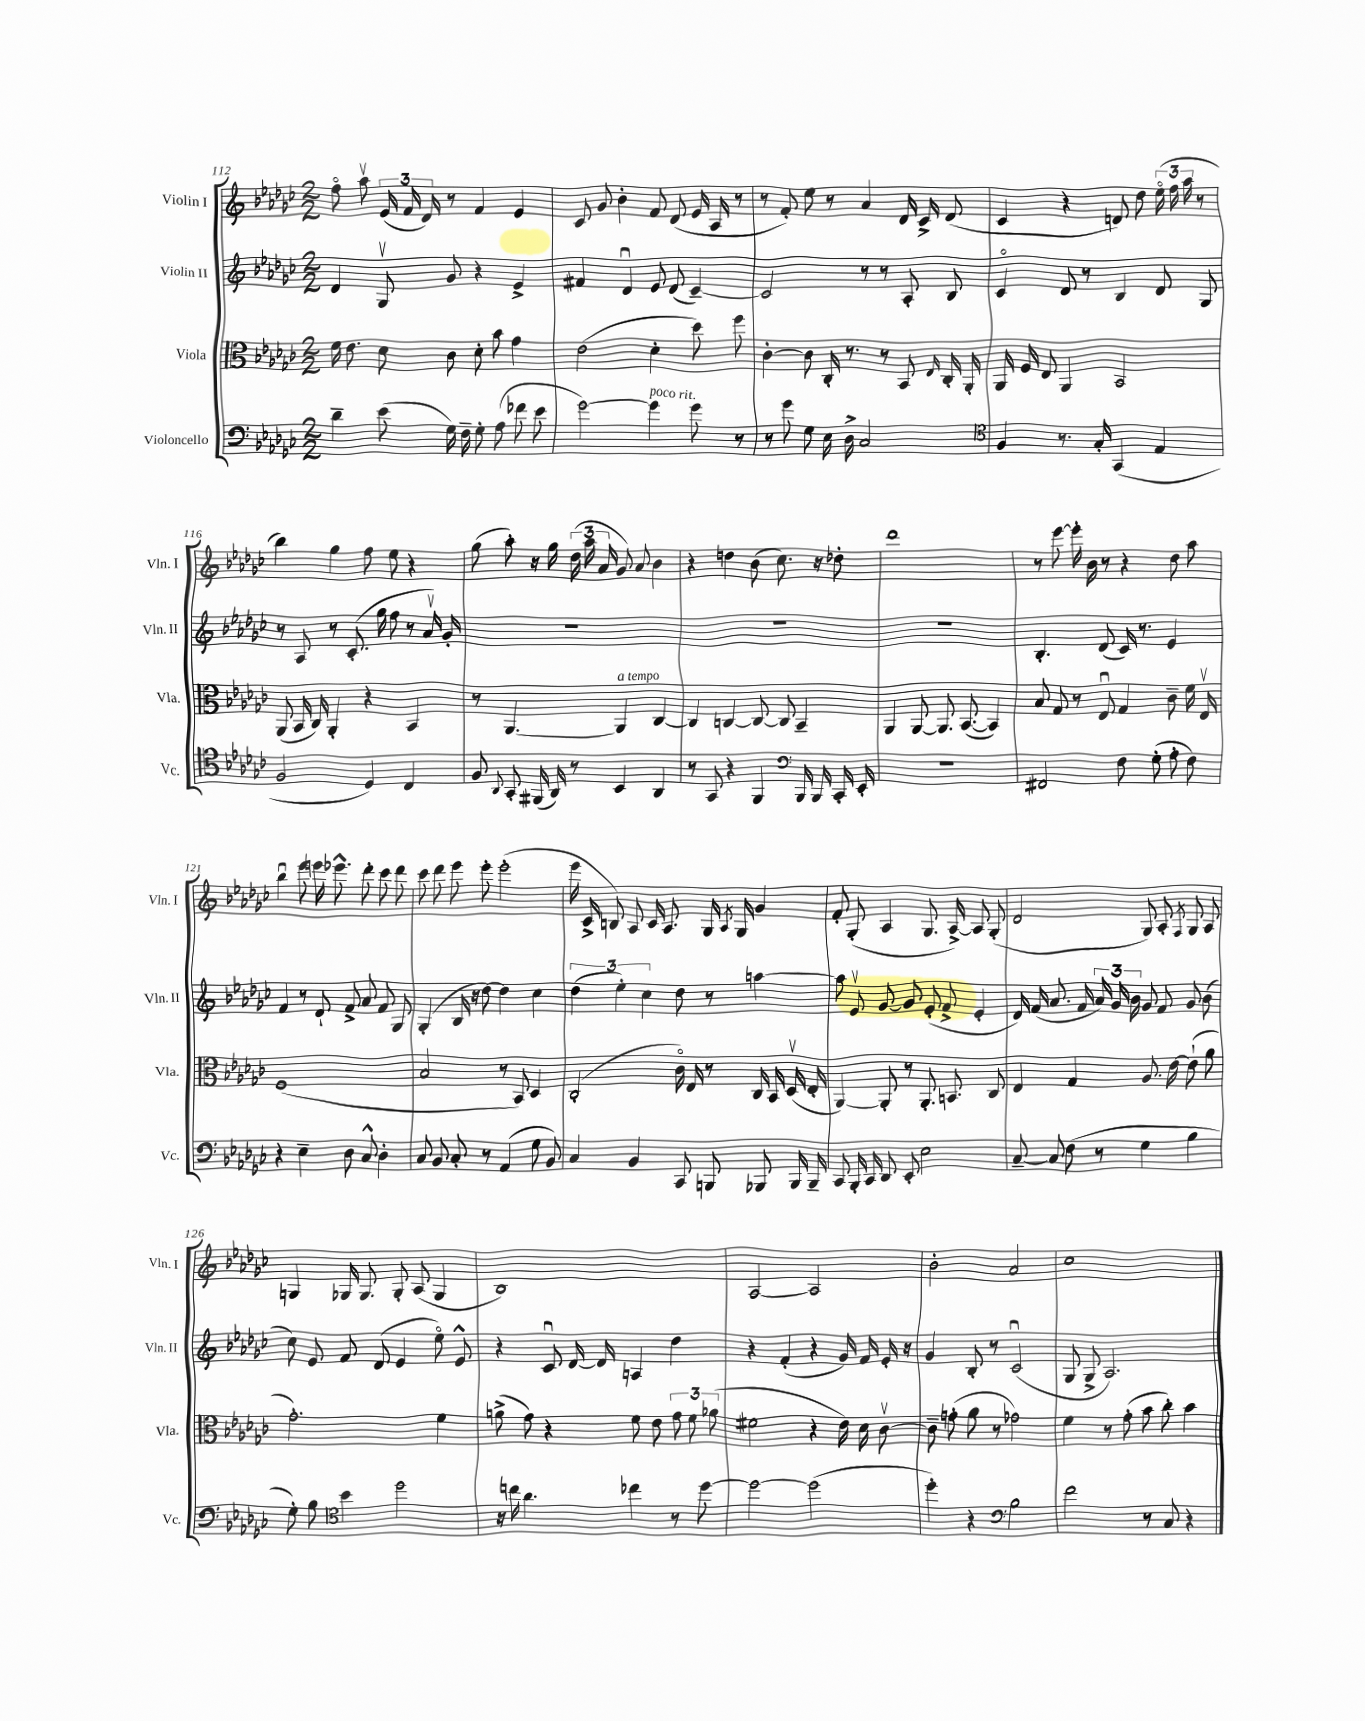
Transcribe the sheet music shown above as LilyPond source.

<<
\new StaffGroup <<
\new Staff = "s0" \with { instrumentName = "Violin I" shortInstrumentName = "Vln. I" } {
    \clef treble \key ges \major \numericTimeSignature \time 2/2
    \autoBeamOff f''8\flageolet aes''8\upbow \tuplet 3/2 { ees'16( f'16 des'16) } r8 f'4 ees'4 |
    ces'8 ges'8 bes'4-. f'8 des'8( ees'16 aes16 r8 |
    r8 f'8-.) ees''8 r8 aes'4 des'16 ces'16-> des'8( |
    ces'4 r4 d'8) des''8 \tuplet 3/2 { ees''16\flageolet( f''16 aes''16 } r8 |
    bes''4) ges''4 f''8 ees''8 r4 |
    ges''8( aes''8-.) r16 ges''16 \tuplet 3/2 { des''16( aes''16 aes'16 } ges'8) aes'8 bes'4 |
    r4 d''4 bes'8( ces''8.) r16 des''8-. |
    des'''1 |
    r8 ees'''8~ ees'''16-. bes'16 r8 r4 des''8 aes''8 |
    bes''4\downbow ees'''8 e'''16 ees'''8.-^ des'''8-. ces'''8 des'''8 |
    ces'''8 des'''8 ees'''8 ees'''8-. ees'''2-.( |
    ees'''16 ces'16-> b8) aes8 ces'16 aes8. ges16 \acciaccatura { aes8 } ges16 ges'4 |
    f'8-. ges8-.( aes4 ges8. aes16~->) aes8 ges8-.( |
    des'2 ges8) aes8-. \acciaccatura { f8 } ges8 aes8 |
    g4 ges16 ges8. ges8-. aes8( ges4 |
    bes1) |
    aes2~ aes2 |
    bes'2-. aes'2 |
    ces''1 \bar "|." |
}
\new Staff = "s1" \with { instrumentName = "Violin II" shortInstrumentName = "Vln. II" } {
    \clef treble \key ges \major \numericTimeSignature \time 2/2
    \autoBeamOff des'4 ges8\upbow ges'8 r4 ees'4-> |
    fis'4 des'4\downbow ees'8 des'8( ces'4~--) |
    ces'2 r8 r8 aes8-. bes8 |
    ces'4\flageolet des'8 r8 bes4 des'8 ges8 |
    r8 aes8 r8 ces'8.-.( ges''16 f''8 r8 aes'16\upbow) ges'16-. |
    R1 |
    R1 |
    R1 |
    bes4.-. des'8( ces'16) r8. ees'4 |
    f'4 r8 des'8-! f'8-> aes'8 f'8 ges8 |
    ges4-.( bes16 r16 des''8~) des''4 ces''4 |
    \tuplet 3/2 { des''4( ees''4-.) ces''4 } des''8 r8 a''4~ |
    a''8 ees'8\upbow ges'8~ ges'8 ees'8-.( f'8-> ees'4-. |
    des'16) f'16( aes'8. f'16 \tuplet 3/2 { aes'16) ges'16 bes'16 } ges'8 f'8 ges'8 bes'8( |
    ces''8) ees'8 f'8 des'8( ees'4 ees''8\flageolet) ees'8-^ |
    r4 ces'8\downbow des'16~ des'16 a4 des''4 |
    r4 f'4-.( r4 ges'16) f'16 ees'16-. r16 |
    ges'4 bes8-. r8 ces'2\downbow( |
    ges8 ges8-> aes2.) \bar "|." |
}
\new Staff = "s2" \with { instrumentName = "Viola" shortInstrumentName = "Vla." } {
    \clef alto \key ges \major \numericTimeSignature \time 2/2
    \autoBeamOff f'16 ees'8. des'8 ces'8 des'8-. bes'8 ges'4 |
    ees'2( des'4-. des''8) f''8 |
    ces'4~-. ces'8 ces16-. r8. r8 bes,8 \grace { ees16 } ces16-. aes,16-. |
    aes,16 f16 ees8 aes,4 bes,2 |
    aes,8( bes,16 ces16) aes,4-. r4 bes,4 |
    r8 aes,4.~ aes,4^\markup { \italic "a tempo" } ces4~ |
    ces4 c4~ c8~ c8 bes,4-- |
    aes,4 aes,8~ aes,8. bes,8.~( bes,4) |
    bes8 ges8 r8 ees8\downbow ges4 ces'8-- f'16 ees16\upbow |
    f1( |
    bes2 r8 bes,8) des4 |
    ces2-.( ces'16\flageolet) ees16 r8 ces16 bes,16 des16\upbow( ees16-. |
    aes,4~) aes,8-. r8 aes,8.-. b,8. ces8 |
    ees4 ges4 aes8. ees'16~ ees'8-!( aes'8 |
    ges'2.-.) f'4 |
    a'8->( ges'8) r4 f'8 ees'8 \tuplet 3/2 { ges'8 f'8 aes'8( } |
    fis'2 r4 ees'16) des'16 ces'8~\upbow |
    ces'8-- g'8-.( aes'8 r8 ges'2) |
    f'4 r8 ges'8-.( bes'8 ces''8-.) bes'4 \bar "|." |
}
\new Staff = "s3" \with { instrumentName = "Violoncello" shortInstrumentName = "Vc." } {
    \clef bass \key ges \major \numericTimeSignature \time 2/2
    \autoBeamOff des'4-- ees'8( ges16) f16-- ges8-. aes8( fes'8 ees'8 |
    ges'2~) ges'4^\markup { \italic "poco rit." } ges'8 r8 |
    r8 ges'8 ges8 ees16 des16-> ces2 |
    \clef tenor f4 r8. ges16-. ges,4( ees4 |
    f2 des4) ces4 |
    f8 \appoggiatura { aes,8 } ges,8-. fis,16( aes,16) r8 bes,4 aes,4 |
    r8 ges,8 r4 f,4 \clef bass bes,,16 bes,,16 ces,16-. ees,16-. |
    R1 |
    fis,2 f8 ges8-.( aes8-. f8) |
    r4 ees4-- des8 ces8-^ des4-. |
    ces8 bes,8 ces8-. r8 aes,4( ges8 bes,8) |
    ces4 bes,4 ces,8 b,,8 bes,,8 bes,,16 bes,,16-- |
    ces,8 bes,,16-. ces,16 des,8 ees,8-. ees2 |
    ces8~-- ces8 f8( r8 ges4 bes4 |
    ges8-.) bes8 \clef tenor bes'4 des''2 |
    r16 c''16 aes'4. ces''4 r8 des''8~ |
    des''2~ des''2( |
    des''4-.) r4 \clef bass bes2 |
    f'2 r8 ces8 r4 \bar "|." |
}
>>
>>
\layout { \context { \Score currentBarNumber = #112 } }
